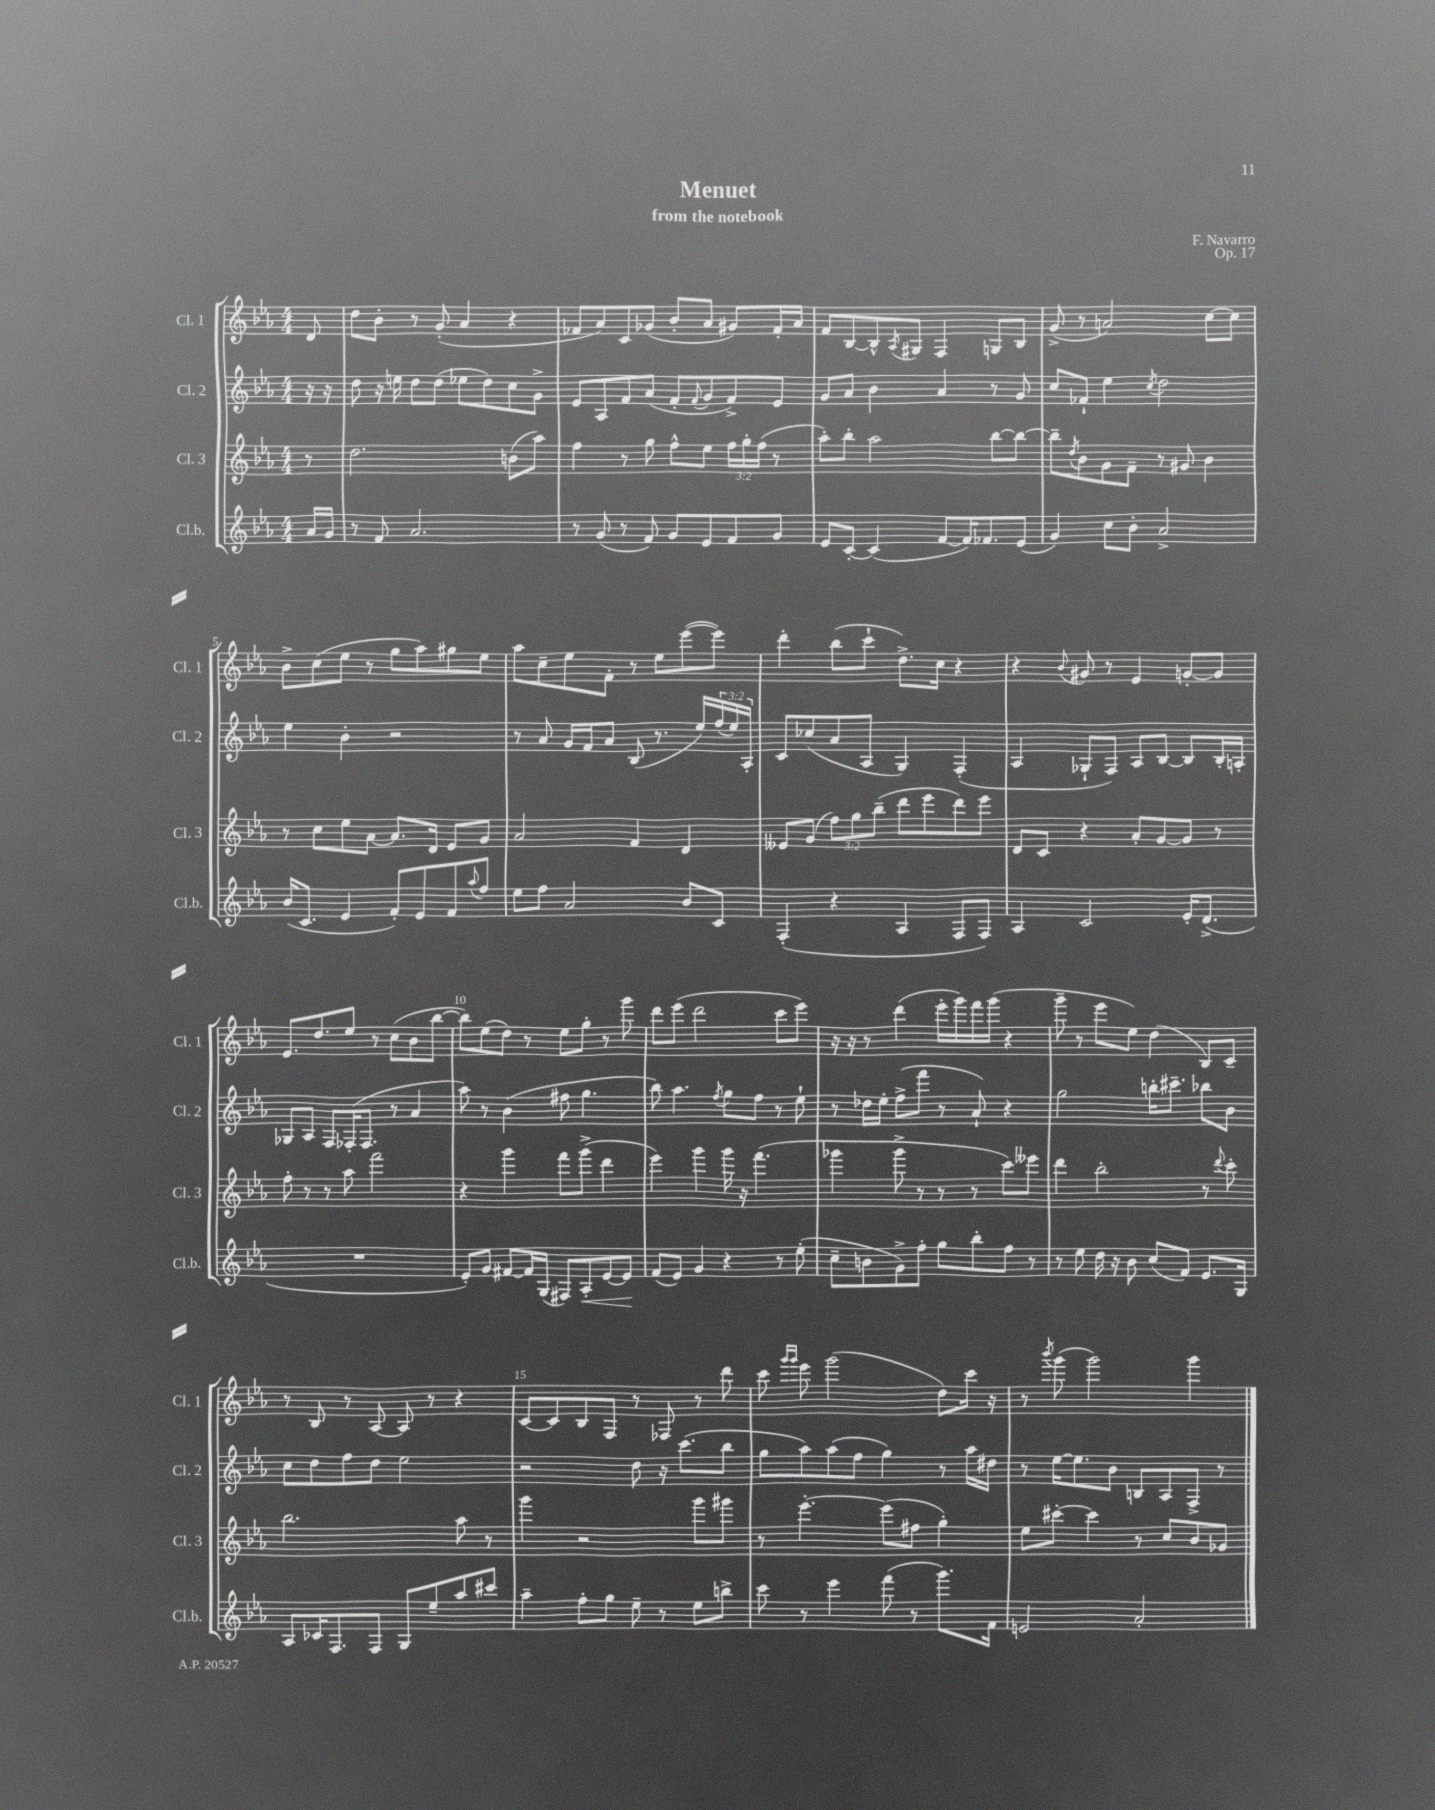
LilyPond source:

\header { title = "Menuet" composer = "F. Navarro" subtitle = "from the notebook" opus = "Op. 17" }
<<
\new StaffGroup <<
\new Staff = "s0" \with { instrumentName = "Cl. 1" shortInstrumentName = "Cl. 1" } {
    \clef treble \key ees \major \numericTimeSignature \time 4/4 \partial 8
    d'8 |
    d''8 bes'8-. r8 g'8-.( aes'4 r4 |
    fes'8 aes'8) c'8 ges'8( bes'8-. aes'8 gis'8) fes'16-. aes'16 |
    f'8 bes8~ bes8-^ \acciaccatura { aes8 } gis8 f4 g8 bes8 |
    g'8->( r8 a'2) c''8~ c''8 |
    bes'8-> c''8( ees''8 r8 g''8 aes''8) gis''8 ees''8 |
    aes''8 c''8-- ees''8 f'8-. r8 ees''8 ees'''8~( ees'''8) |
    d'''4-. bes''8( c'''8-! d''8.->) c''16 r4 |
    r4 \appoggiatura { bes'8 } gis'8 r8 ees'4 g'8~-. g'8 |
    ees'8. d''8. ees''8 r8 c''8( bes'8 bes''8~ |
    bes''8) ees''8( d''8) r8 ees''8 g''8-. r8 g'''8 |
    d'''8 ees'''8( d'''2 c'''8 ees'''8) |
    r16 r16 r8 d'''4( ees'''16-. g'''16) f'''16 g'''16( r4 |
    g'''8-- r8 ees'''8 ees''8) d''4( bes8) c'8-- |
    r8 bes8 r8 aes8~ aes8 r8 r4 |
    c'8~ c'8 bes8 f8 r8 fes8 r8 d'''8 |
    c'''8 \grace { g'''16 g'''16 } ees'''8 g'''2( d''8) c'''16 r16 |
    r8 \acciaccatura { bes'''8 } g'''8( g'''2) g'''4 \bar "|." |
}
\new Staff = "s1" \with { instrumentName = "Cl. 2" shortInstrumentName = "Cl. 2" } {
    \clef treble \key ees \major \numericTimeSignature \time 4/4 \override Staff.TupletNumber.text = #tuplet-number::calc-fraction-text \partial 8
    r16 r16 |
    d''8 r16 e''16 d''8 d''8( ees''8 d''8) c''8 g'8-> |
    ees'8 aes8 f'8 aes'8( f'8-. \appoggiatura { f'8 } g'8 f'8->) ees'8 |
    g'8 aes'8 bes'4 aes'4 r8 g'8 |
    c''8 fes'8-! ees''4 \acciaccatura { c''8 } d''2 |
    ees''4 bes'4-. r2 |
    r8 aes'8 g'16 f'16 aes'8 bes8( r8. ees''16) \tuplet 3/2 { f''16( ees''16) aes16-. } |
    c'8 ces''8( aes'8 aes8 g4) f4-.( |
    aes4 ges8-! f8) aes8 bes8~ bes8 bes16-. a16-. |
    ges8 aes8 f8 fes16-.( fes8. r8 aes'4 |
    aes''8) r8 bes'4( fis''8 g''4. |
    bes''8) aes''4. \acciaccatura { f''8 } g''8 f''8 r8 ees''8-! |
    r8 des''16 ees''16-. f''8->( f'''8 r8 aes'8-!) r4 |
    g''2 b''16-. cis'''8.-- bes''8 bes'8 |
    c''8 d''8 f''8 d''8 ees''2 |
    r2 d''8 r16 c'''8.( bes''8 |
    g''8 aes''8) aes''8( f''8 g''4) r8 aes''16 dis''16 |
    r8 ees''16~ ees''8. bes'8 b8 aes8 f8-> r8 \bar "|." |
}
\new Staff = "s2" \with { instrumentName = "Cl. 3" shortInstrumentName = "Cl. 3" } {
    \clef treble \key ees \major \numericTimeSignature \time 4/4 \override Staff.TupletNumber.text = #tuplet-number::calc-fraction-text \partial 8
    r8 |
    d''2. b'8( aes''8) |
    f''4 r8 g''8 f''8-^ ees''8 \tuplet 3/2 { f''16 g''16-. f''16( } r8 |
    aes''8-.) bes''8-. aes''2 bes''8~ bes''8~ |
    bes''8-- \acciaccatura { d''8 } bes'8 g'8 f'8-- r8 gis'8 bes'4 |
    r8 c''8 ees''8 aes'8~ aes'8. d'16 ees'8 g'8 |
    aes'2 f'4 d'4 |
    eeses'8 g'8( \tuplet 3/2 { f''8) g''8 bes''8--( } d'''8 ees'''8 d'''8) ees'''8 |
    d'8 c'8 r4 aes'8-. g'8~ g'8 r8 |
    f''8-. r8 r8 aes''8 f'''2 |
    r4 g'''4 f'''8 g'''8->( d'''4 |
    ees'''4) g'''4 g'''16 r16 f'''4.( |
    ges'''4 ges'''8-> r8 r8 r8 c'''8) eeses'''8 |
    d'''4 bes''2-. r8 \appoggiatura { d'''8 } c'''8-. |
    bes''2. aes''8 r8 |
    g'''4 r2 g'''8 gis'''8 |
    r8 ees'''4.~-. ees'''8( fis''8 g''4-.) |
    ees''8 cis'''8~-. cis'''4 r8 c''8 bes'8 ges'8 \bar "|." |
}
\new Staff = "s3" \with { instrumentName = "Cl.b." shortInstrumentName = "Cl.b." } {
    \clef treble \key ees \major \numericTimeSignature \time 4/4 \partial 8
    aes'16 g'16 |
    r8 f'8 aes'2. |
    r8 g'8( r8 f'8) g'8 ees'8 f'8 g'8 |
    ees'8 c'8~-. c'4( f'8~ f'16) fes'8. ees'8( |
    g'4) c''8 bes'8-. aes'2-> |
    bes'16( c'8. ees'4 f'8-.) ees'8 f'8 \appoggiatura { aes''8 } f''8 |
    ees''8 f''8 aes'2 bes'8 c'8 |
    f4-.( r4 aes4 f8 f8) |
    aes4 c'2 ees'16-. d'8.->( |
    R1 |
    ees'8-.) g'8 fis'8~ fis'16 g16( fis8) aes8-.\< ees'8~ ees'8\! |
    f'8( ees'8) g'4 r4 r8 ees''8-.( |
    c''8-- b'8 g'8->) f''8-. g''8 bes''8-. f''8 r8 |
    r8 ees''8 d''16 r16 bes'8 c''8( f'8) ees'8. g16 |
    aes8 ces'16 f8. f8 g8 ees''8-- aes''8 cis'''8 |
    aes''4-- f''8-. g''8 ees''8-- r8 ees''8 b''8-> |
    c'''8 r8 ees'''4 f'''8( r8 g'''8.) f'16 |
    e'2 aes'2-. \bar "|." |
}
>>
>>
\layout { \context { \Score \override BarNumber.break-visibility = ##(#f #t #t) barNumberVisibility = #(every-nth-bar-number-visible 5) } }
